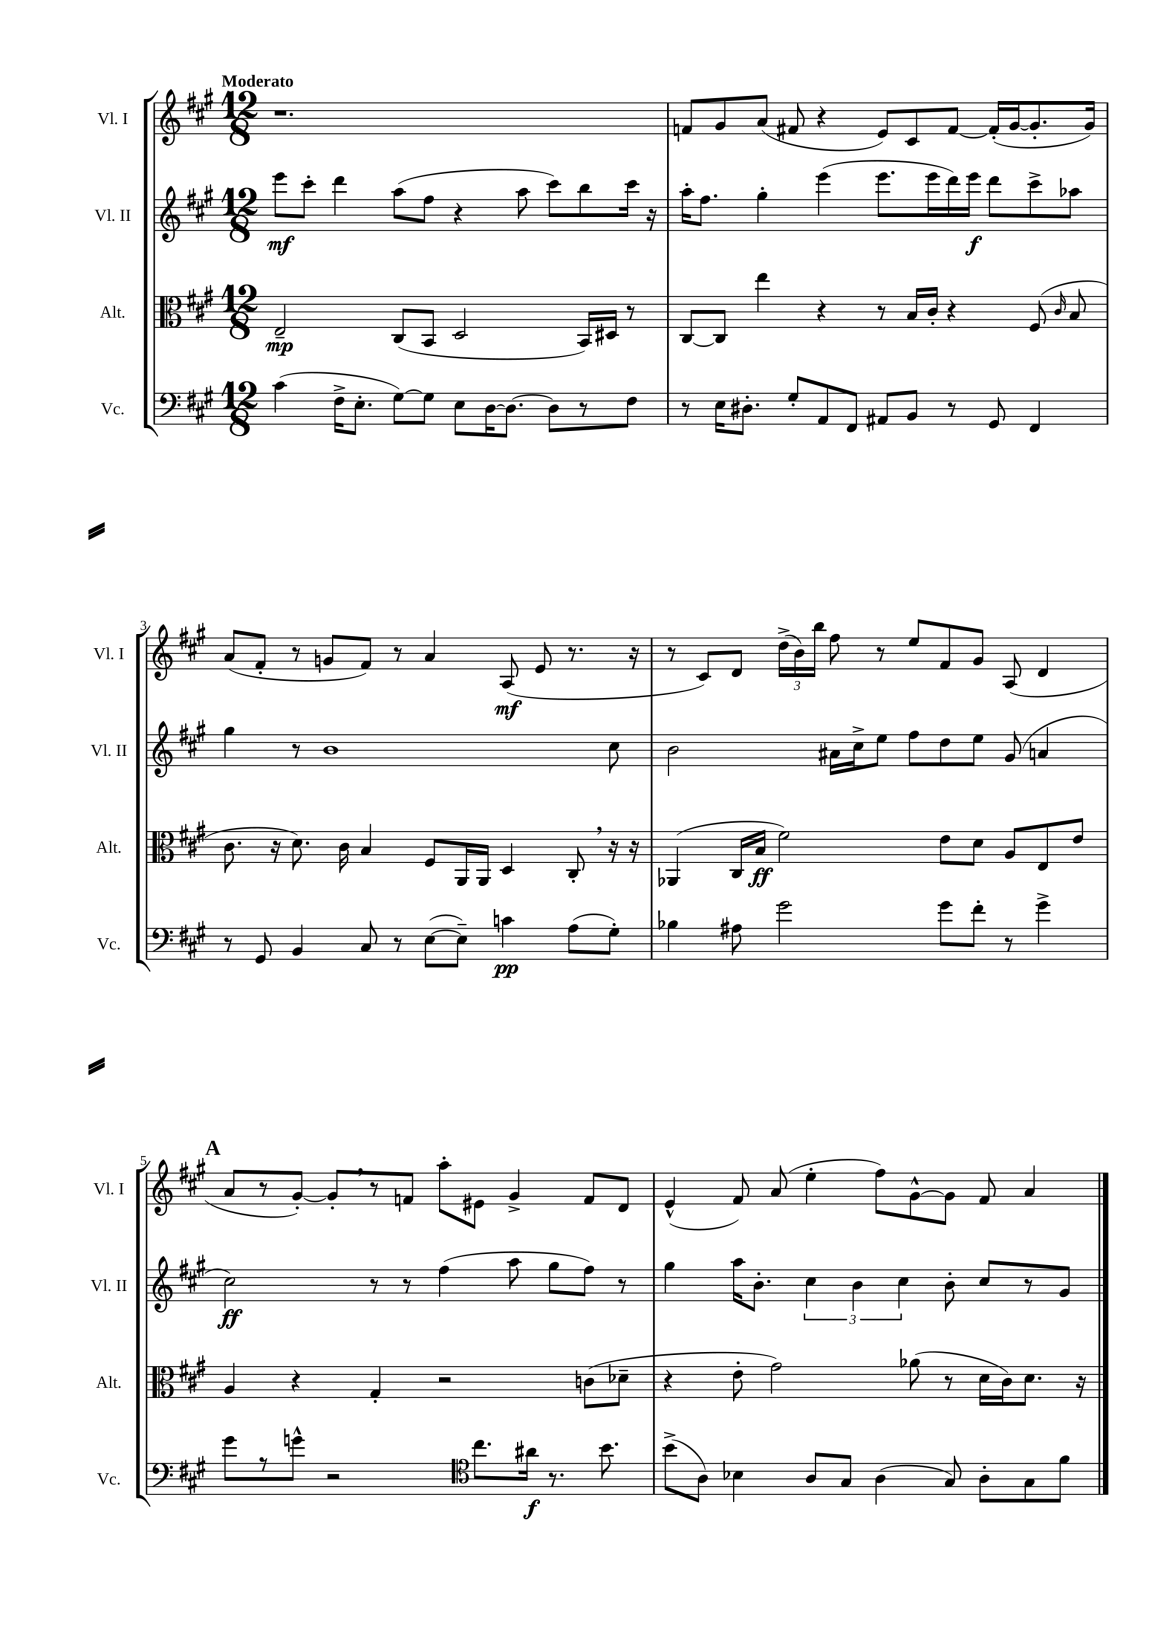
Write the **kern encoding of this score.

**kern	**kern	**kern	**kern
*staff4	*staff3	*staff2	*staff1
*clefF4	*clefC3	*clefG2	*clefG2
*k[f#c#g#]	*k[f#c#g#]	*k[f#c#g#]	*k[f#c#g#]
*M12/8	*M12/8	*M12/8	*M12/8
(4c#\	2E~/	8eee\L	1.r
.	.	8ccc#'\J	.
16F#^\LK	.	4ddd\	.
8.E'\J	.	.	.
[8G#\L)	(8C#/L	(8aa\L	.
8G#\]J	8BB/J	8ff#\J	.
8E\L	2D/	4r	.
[16D\K	.	.	.
8.D\_J	.	.	.
.	.	8aa\	.
8D\]L	.	8ccc#\L)	.
8r	16BB/LL)	8bb\	.
.	16D#/JJ	.	.
8F#\J	8r	16ccc#\Jk	.
.	.	16r	.
=	=	=	=
8r	[8C#/L	16aa'\LK	8f/L
.	.	8.ff#\J	.
16E\LK	8C#/]J	.	8g#/
8.D#'\J	.	.	.
.	4ee\	4gg#'\	(8a/J
8G#'/L	.	.	8f#/
8AA/	4r	(4eee\	4r
8FF#/J	.	.	.
8AA#/L	8r	8.eee\L	8e/L)
8BB/J	16B/LL	.	8c#/
.	16c#'/JJ	16eee\L	.
8r	4r	16ddd\)	[8f#/J
.	.	16eee\JJ	.
8GG#/	.	8ddd\L	(16f#'/]LL
.	.	.	[16g#/J
4FF#/	(8F#/	8ccc#^\	8.g#'/]
.	16qqc#/	.	.
.	8B/	8aa-\J	.
.	.	.	16g#/Jk)
=	=	=	=
8r	8.c#\	4gg#\	(8a/L
8GG#/	.	.	8f#'/J
.	16r	.	.
4BB/	8.d\)	8r	8r
.	.	1b	8g/L
.	16c#\	.	.
8C#/	4B/	.	8f#/J)
8r	.	.	8r
([8E\L	8F#/L	.	4a/
8E~\]J)	16AA/L	.	.
.	16AA/JJ	.	.
4c\	4D/	.	(8A/
.	.	.	8e/
(8A\L	8C#'/	.	8.r
8G#'\J)	16r	8cc#\	.
.	16r	.	16r
=	=	=	=
4B-\	(4AA-/	2b\	8r
.	.	.	8c#/L)
8A#\	16C#/LL	.	8d/J
.	16B/JJ	.	.
2g#\	2f#\)	.	(24dd^\LL
.	.	.	24b\)
.	.	.	24bb\JJ
.	.	16a#\LL	8ff#\
.	.	16cc#^\J	.
.	.	8ee\J	8r
.	.	8ff#\L	8ee/L
8g#\L	8e\L	8dd\	8f#/
8f#'\J	8d\J	8ee\J	8g#/J
8r	8A/L	(8g#/	(8A/
4g#^\	8E/	4a/	4d/
.	8e/J	.	.
=	=	=	=
8g#\L	4A/	2cc#\)	8a/L
8r	.	.	8r
8g^^\J	4r	.	[8g#'/J)
2r	.	.	8g#'/]L
.	4G#'/	8r	8r
.	.	8r	8f/J
.	2r	(4ff#\	8aa'\L
*clefC4	*	*	*
8.cc#\L	.	.	8e#\J
.	.	8aa\	4g#^/
16a#\Jk	.	.	.
8.r	.	8gg#\L	.
.	(8c\L	8ff#\J)	8f/L
8.b\	.	.	.
.	8d-~\J	8r	8d/J
=	=	=	=
(8b^\L	4r	4gg#\	(4e^^/
8A\J)	.	.	.
4B-\	8e'\	16aa\LK	8f#/)
.	.	8.b'\J	.
.	2g#\)	.	(8a/
8A/L	.	6cc#\	4ee'\
8G#/J	.	.	.
.	.	6b\	.
(4A\	.	.	8ff#\L)
.	.	6cc#\	.
.	(8a-\	.	[8g#^^\
8G#/)	8r	8b'\	8g#\]J
8A'\L	16d\LL	8cc#/L	8f#/
.	16c#\J)	.	.
8G#\	8.d\J	8r	4a/
8f#\J	.	8g#/J	.
.	16r	.	.
==	==	==	==
*-	*-	*-	*-
